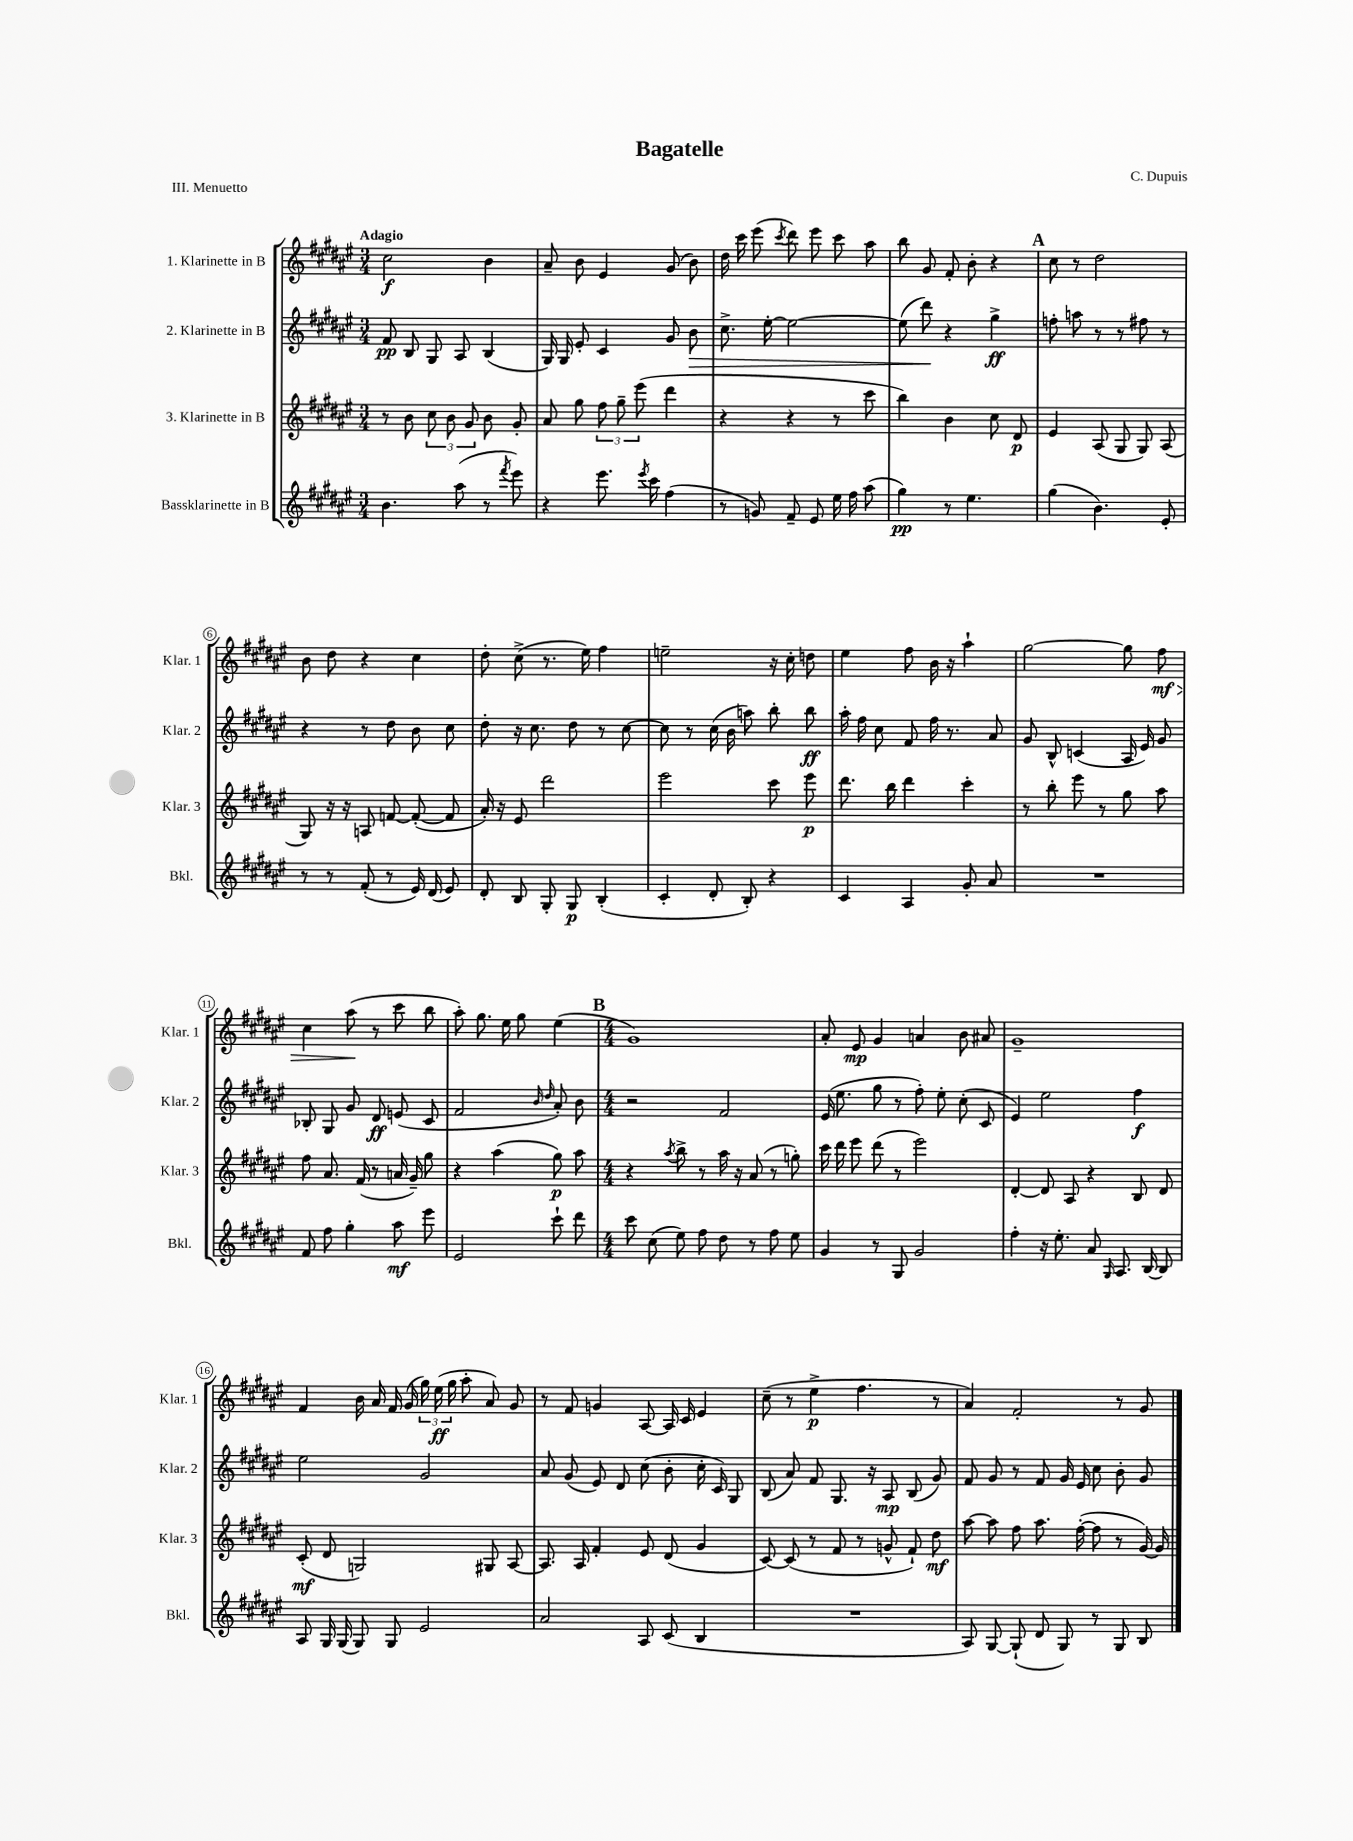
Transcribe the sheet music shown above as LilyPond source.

\header { title = "Bagatelle" composer = "C. Dupuis" piece = "III. Menuetto" }
<<
\new StaffGroup <<
\new Staff = "s0" \with { instrumentName = "1. Klarinette in B" shortInstrumentName = "Klar. 1" } {
    \clef treble \key fis \major \numericTimeSignature \time 3/4 \tempo "Adagio"
    \autoBeamOff cis''2\f b'4 |
    ais'8-- b'8 eis'4 gis'8( b'8) |
    dis''16 cis'''16 eis'''8( \acciaccatura { cis'''8 } dis'''8) eis'''8 cis'''8 ais''8 |
    b''8 gis'8 fis'8-. b'8-. r4 |
    \mark \markup { \bold "A" } cis''8 r8 dis''2 |
    b'8 dis''8 r4 cis''4 |
    dis''8-. cis''8->( r8. eis''16) fis''4 |
    e''2-- r16 cis''16-. d''8 |
    eis''4 fis''8 b'16 r16 ais''4-! |
    gis''2~ gis''8 fis''8\mf\> |
    cis''4 ais''8\!( r8 cis'''8 b''8 |
    ais''8-.) gis''8. eis''16 gis''8 eis''4( |
    \mark \markup { \bold "B" } \numericTimeSignature \time 4/4 gis'1) |
    ais'8-. eis'8\mp gis'4 a'4 b'8 ais'8 |
    gis'1-- |
    fis'4 b'16 ais'16 fis'16 gis'16( \tuplet 3/2 { gis''16) eis''16\ff( gis''16 } ais''8-. ais'8) gis'8 |
    r8 fis'8 g'4 ais8~ ais16 cis'16 eis'4 |
    cis''8--( r8 eis''4->\p fis''4. r8 |
    ais'4) fis'2-. r8 gis'8 \bar "|." |
}
\new Staff = "s1" \with { instrumentName = "2. Klarinette in B" shortInstrumentName = "Klar. 2" } {
    \clef treble \key fis \major \numericTimeSignature \time 3/4
    \autoBeamOff fis'8\pp b8 gis8 ais8 b4( |
    gis16) gis16 eis'8-. cis'4 gis'8 b'8\> |
    cis''8.-> eis''16~-. eis''2~ |
    eis''8( dis'''8\!) r4 gis''4->\ff |
    \mark \markup { \bold "A" } f''8-. a''8 r8 r8 fis''8 r8 |
    r4 r8 dis''8 b'8 cis''8 |
    dis''8-. r16 cis''8. dis''8 r8 cis''8~ |
    cis''8 r8 cis''16( b'16 a''8) b''8-. b''8\ff |
    ais''16-. fis''16 cis''8 fis'8 fis''16 r8. ais'8 |
    gis'8 b8-^ c'4( ais16 eis'16) gis'8 |
    bes8-. gis8 gis'8 dis'8\ff e'8( cis'8 |
    fis'2 \grace { b'16 dis''16 } ais'8-.) b'8 |
    \mark \markup { \bold "B" } \numericTimeSignature \time 4/4 r2 fis'2 |
    eis'16( eis''8. gis''8 r8 fis''8-.) eis''8-. cis''8-.( cis'8 |
    eis'4) eis''2 fis''4\f |
    eis''2 gis'2 |
    ais'8 gis'8( eis'8) dis'8 cis''8( b'8-. cis''16-. cis'16) gis8 |
    b8( ais'8) fis'8 gis8. r16 ais8\mp b8( gis'8) |
    fis'8 gis'8 r8 fis'8 gis'16 eis'16 cis''8 b'8-. gis'8 \bar "|." |
}
\new Staff = "s2" \with { instrumentName = "3. Klarinette in B" shortInstrumentName = "Klar. 3" } {
    \clef treble \key fis \major \numericTimeSignature \time 3/4
    \autoBeamOff r8 b'8 \tuplet 3/2 { cis''8 b'8 gis'8 } b'8 gis'8-. |
    ais'8 gis''8 \tuplet 3/2 { fis''8 gis''8-- eis'''8( } dis'''4 |
    r4 r4 r8 cis'''8 |
    b''4) b'4 cis''8 dis'8\p |
    \mark \markup { \bold "A" } eis'4 ais8( gis8 gis8) ais8( |
    gis8) r16 r16 a8 f'8~ f'8~-.( f'8 |
    ais'16-.) r16 eis'8 dis'''2 |
    eis'''2 cis'''8 eis'''8\p |
    dis'''8. b''16 dis'''4 cis'''4-. |
    r8 b''8-. eis'''8 r8 gis''8 ais''8 |
    fis''8 ais'8. fis'16( r8 a'16 gis'16--) gis''8 |
    r4 ais''4( gis''8\p) ais''8 |
    \mark \markup { \bold "B" } \numericTimeSignature \time 4/4 r4 \acciaccatura { ais''8 } b''8-> r8 ais''16 r16 ais'8( r8 g''8-.) |
    cis'''16 dis'''16 eis'''8 dis'''8( r8 eis'''2) |
    dis'4~-. dis'8 ais8 r4 b8 dis'8 |
    cis'8-.\mf( dis'8 g2) gis8 ais8~ |
    ais8. ais16 fis'4-. eis'8 dis'8( gis'4 |
    cis'8~) cis'8( r8 fis'8 r8 g'8-^ fis'8-!) dis''8\mf |
    ais''8~ ais''8 fis''8 ais''8. fis''16~-.( fis''8 r8 gis'16~) gis'16 \bar "|." |
}
\new Staff = "s3" \with { instrumentName = "Bassklarinette in B" shortInstrumentName = "Bkl." } {
    \clef treble \key fis \major \numericTimeSignature \time 3/4
    \autoBeamOff b'4. ais''8( r8 \acciaccatura { fis'''8 } eis'''8) |
    r4 eis'''8. \acciaccatura { eis'''8 } cis'''16 fis''4( |
    r8 g'8) fis'8-- eis'8 eis''16 fis''16 ais''8( |
    gis''4\pp) r8 eis''4. |
    \mark \markup { \bold "A" } gis''4( b'4.) eis'8-. |
    r8 r8 fis'8-.( r8 eis'16) dis'16( eis'8) |
    dis'8-. b8 gis8-. gis8\p b4-.( |
    cis'4-. dis'8-. b8-.) r4 |
    cis'4 ais4 gis'8-. ais'8 |
    R2. |
    fis'8 fis''8 gis''4-. ais''8\mf eis'''8 |
    eis'2 cis'''8-! dis'''8 |
    \mark \markup { \bold "B" } \numericTimeSignature \time 4/4 cis'''8 cis''8( eis''8) fis''8 dis''8 r8 fis''8 eis''8 |
    gis'4 r8 gis8 gis'2 |
    fis''4-. r16 eis''8.-. ais'8 \grace { gis16 } ais8. b16~ b8 |
    ais8 gis16 gis16( gis8) gis8 eis'2 |
    ais'2 ais8 cis'8( b4 |
    R1 |
    ais8) gis8~ gis8-!( dis'8 gis8) r8 gis8 b8 \bar "|." |
}
>>
>>
\layout { \context { \Score \override BarNumber.stencil = #(make-stencil-circler 0.1 0.3 ly:text-interface::print) } }
